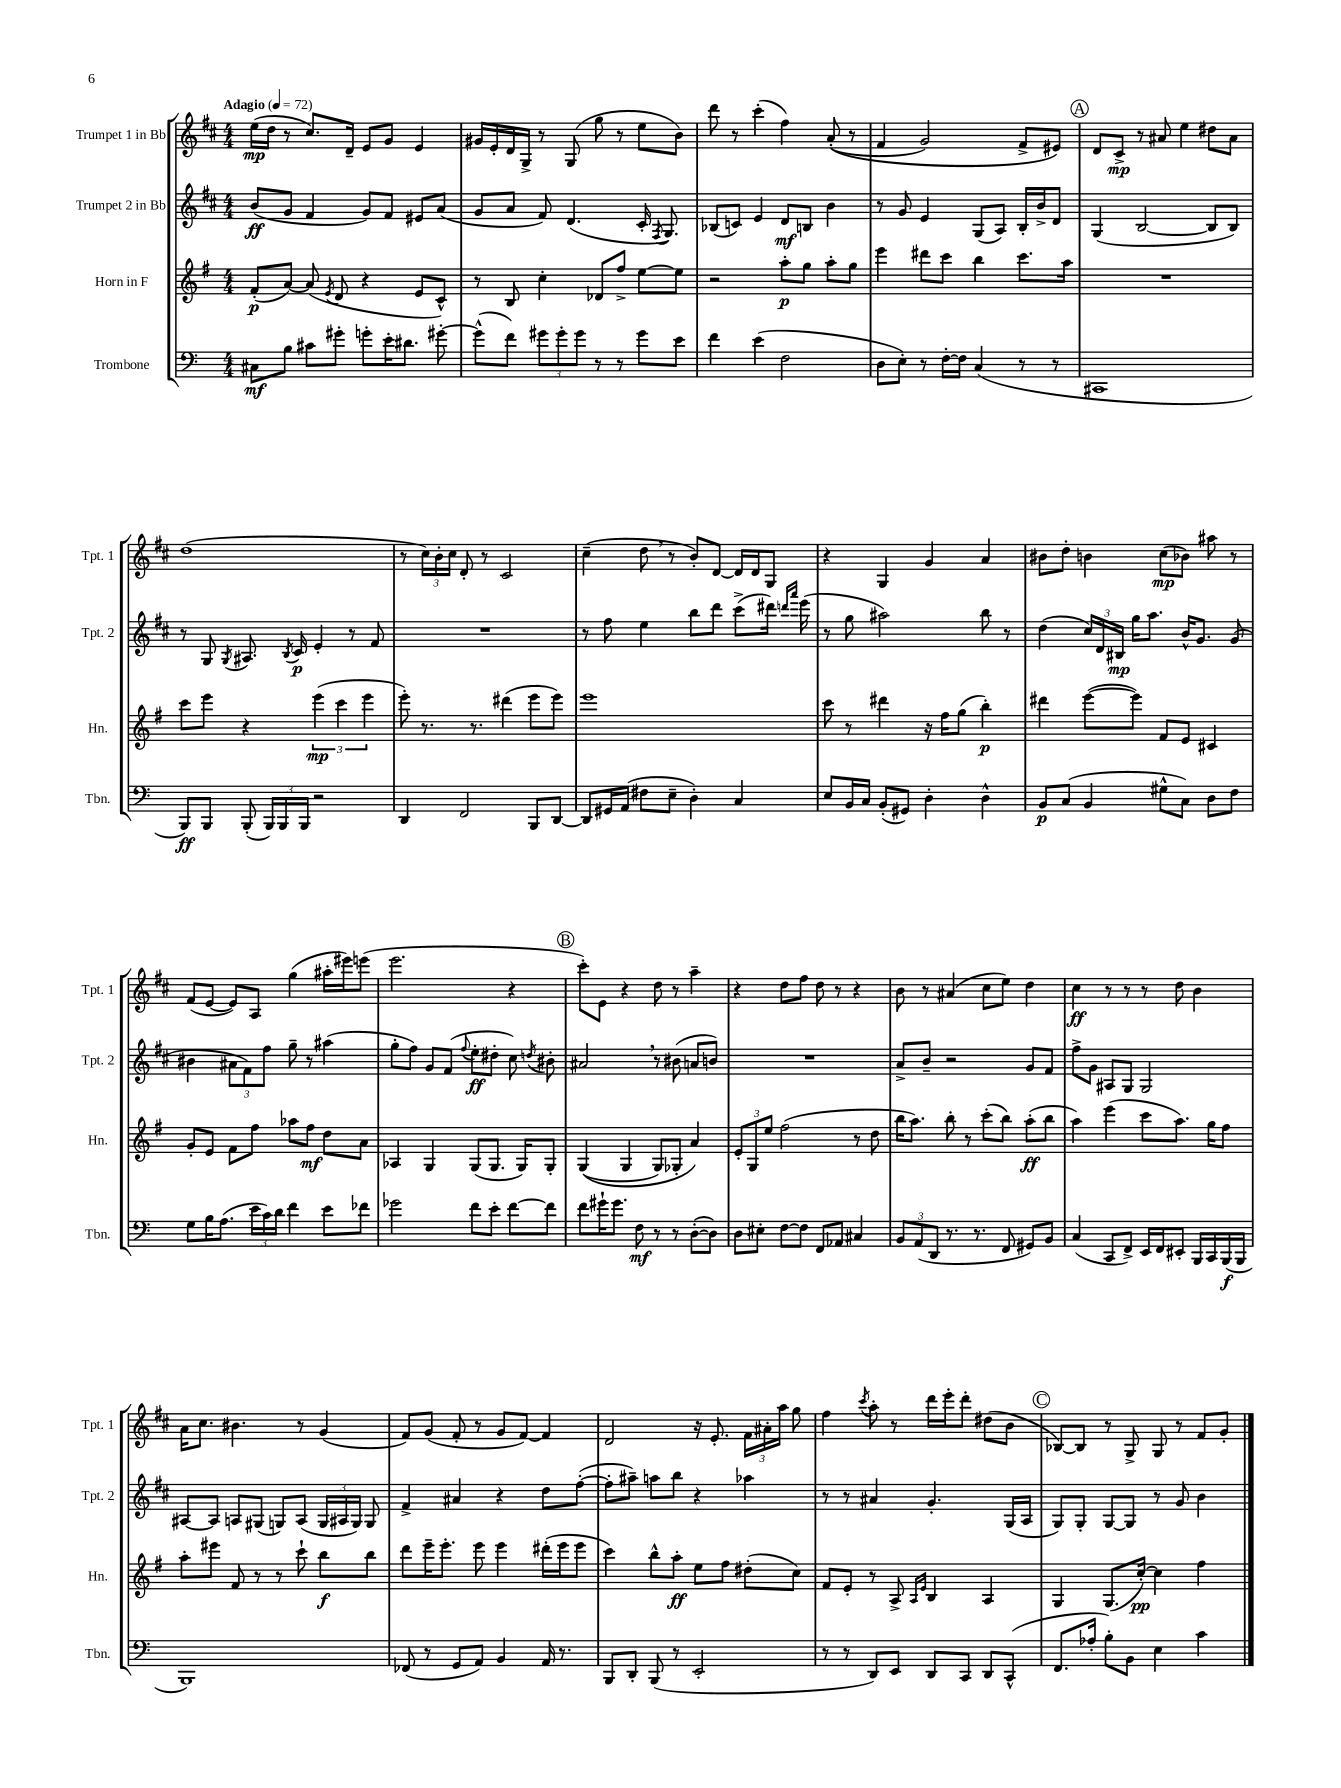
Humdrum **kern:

**kern	**dynam	**kern	**dynam	**kern	**dynam	**kern	**dynam
*part4	*part4	*part3	*part3	*part2	*part2	*part1	*part1
*staff4	*staff4	*staff3	*staff3	*staff2	*staff2	*staff1	*staff1
*I"Trombone	*	*I"Horn in F	*	*I"Trumpet 2 in Bb	*	*I"Trumpet 1 in Bb	*
*I'Tbn.	*	*I'Hn.	*	*I'Tpt. 2	*	*I'Tpt. 1	*
*clefF4	*	*clefG2	*	*clefG2	*	*clefG2	*
*k[]	*	*k[f#]	*	*k[f#c#]	*	*k[f#c#]	*
*M4/4	*	*M4/4	*	*M4/4	*	*M4/4	*
*MM72	*	*MM72	*	*MM72	*	*MM72	*
=1	=1	=1	=1	=1	=1	=1	=1
!	!	!	!	!	!	!LO:TX:a:B:t=Adagio	!
8C#X\L	mf	(8f#'/L	p	(8b/L	ff	(16ee\LL	mp
.	.	.	.	.	.	16dd\JJ	.
8B\J	.	[8a/J)	.	8g/J	.	8r	.
8c#X\L	.	(8a/]	.	4f#/	.	8.cc#/L)	.
.	.	8qe/	.	.	.	.	.
8g#X'\J	.	8d/	.	.	.	.	.
.	.	.	.	.	.	16d~/Jk	.
8gn'\L	.	4r	.	8g/L)	.	8e/L	.
16e'\K	.	.	.	8f#/J	.	8g/J	.
8.d#X\J	.	.	.	.	.	.	.
.	.	8e/L	.	8e#X/L	.	4e/	.
[8g#X'\	.	8c^^/J)	.	(8a/J	.	.	.
=2	=2	=2	=2	=2	=2	=2	=2
(8g#^^\L]	.	8r	.	8g/L	.	16g#X/LL	.
.	.	.	.	.	.	16e'/	.
8f\J)	.	8B/	.	8a/J	.	16d/	.
.	.	.	.	.	.	16G^/JJ	.
12g#X\L	.	4cc'\	.	8f#/)	.	8r	.
12g#'\	.	.	.	.	.	.	.
.	.	.	.	(4.d/	.	(8G/	.
12g#\J	.	.	.	.	.	.	.
8r	.	8d-X/L	.	.	.	8gg\	.
8r	.	8ff#^/J	.	.	.	8r	.
8g#\L	.	[8ee\L	.	16c#'/	.	8ee\L	.
.	.	.	.	8qF#/	.	.	.
.	.	.	.	8.G/)	.	.	.
8e\J	.	8ee\J]	.	.	.	8b\J)	.
=3	=3	=3	=3	=3	=3	=3	=3
4f\	.	2r	.	(8B-X/L	.	8ddd\	.
.	.	.	.	8cn/J)	.	8r	.
(4e\	.	.	.	4e/	.	(4ccc#'\	.
2F\	.	8aa'\L	p	8d/L	mf	4ff#\)	.
.	.	8gg\J	.	8Bn/J	.	.	.
.	.	8aa'\L	.	4b\	.	((8a'/	.
.	.	8gg\J	.	.	.	8r	.
=4	=4	=4	=4	=4	=4	=4	=4
8D\L	.	4eee\	.	8r	.	4f#/	.
8E'\J)	.	.	.	8g/	.	.	.
8r	.	8ddd#X\L	.	4e/	.	2g/)	.
[16F'\LL	.	8ccc\J	.	.	.	.	.
16F\JJ]	.	.	.	.	.	.	.
(4C/	.	4bb\	.	(8G/L	.	.	.
.	.	.	.	8A/J)	.	.	.
8r	.	8.ccc\L	.	16B'/LL	.	8f#^/L	.
.	.	.	.	16b^/J	.	.	.
8r	.	.	.	8d/J	.	8e#X/J)	.
.	.	16aa\Jk	.	.	.	.	.
!!LO:REH:place=s1:t=A
=5	=5	=5	=5	=5	=5	=5	=5
1CC#X	.	1r	.	(4G/	.	8d/L	.
.	.	.	.	.	.	8c#^/J	mp
.	.	.	.	[2B/	.	8r	.
.	.	.	.	.	.	8a#X/	.
.	.	.	.	.	.	4ee\	.
.	.	.	.	8B/L]	.	8dd#X\L	.
.	.	.	.	8B/J)	.	8a#\J	.
!!LO:LB:g=z
=6	=6	=6	=6	=6	=6	=6	=6
8BBB/L)	ff	8ccc\L	.	8r	.	(1dd	.
8BBB/J	.	8eee\J	.	8G/	.	.	.
.	.	.	.	8qG/	.	.	.
(8BBB'/	.	4r	.	8.A#X/	.	.	.
24BBB/LL)	.	.	.	.	.	.	.
24BBB/	.	.	.	.	.	.	.
.	.	.	.	8qB/	.	.	.
.	.	.	.	16c#/	p	.	.
24BBB/JJ	.	.	.	.	.	.	.
2r	.	(6eee\	mp	4e'/	.	.	.
.	.	6ccc\	.	.	.	.	.
.	.	.	.	8r	.	.	.
.	.	6eee\	.	.	.	.	.
.	.	.	.	8f#/	.	.	.
=7	=7	=7	=7	=7	=7	=7	=7
4DD/	.	8eee'\)	.	1r	.	8r	.
.	.	8.r	.	.	.	24cc#\LL)	.
.	.	.	.	.	.	24b'\	.
.	.	.	.	.	.	24cc#\JJ	.
2FF/	.	.	.	.	.	8d'/	.
.	.	8.r	.	.	.	.	.
.	.	.	.	.	.	8r	.
.	.	(4ddd#X\	.	.	.	2c#/	.
8BBB/L	.	8eee\L	.	.	.	.	.
[8DD/J	.	8eee\J)	.	.	.	.	.
=8	=8	=8	=8	=8	=8	=8	=8
8DD/L]	.	1eee	.	8r	.	(4cc#~\	.
16GG#X/L	.	.	.	8ff#\	.	.	.
(16AA/JJ	.	.	.	.	.	.	.
8F#X\L	.	.	.	4ee\	.	8dd,\	.
8E~\J	.	.	.	.	.	8r	.
4D'\)	.	.	.	8bb\L	.	8b'/L)	.
.	.	.	.	8ddd\J	.	[8d/J	.
4C/	.	.	.	(8ccc#^\L	.	16d/LL]	.
.	.	.	.	.	.	16d/J	.
.	.	.	.	16ddd#X\Jk)	.	8G/J	.
.	.	.	.	16qqdddn/LL	.	.	.
.	.	.	.	16qqaaa/JJ	.	.	.
.	.	.	.	(16eee\	.	.	.
=9	=9	=9	=9	=9	=9	=9	=9
8E/L	.	8ccc\	.	8r	.	4r	.
16BB/L	.	8r	.	8gg\	.	.	.
16C/JJ	.	.	.	.	.	.	.
(8BB'/L	.	4ddd#X\	.	2aa#X\)	.	4G/	.
8GG#X/J)	.	.	.	.	.	.	.
4D'\	.	16r	.	.	.	4g/	.
.	.	16ff#\KL	.	.	.	.	.
.	.	(8gg\J	.	.	.	.	.
4D^^\	.	4bb'\)	p	8bb\	.	4a/	.
.	.	.	.	8r	.	.	.
=10	=10	=10	=10	=10	=10	=10	=10
8BB/L	p	4ddd#X\	.	(4dd\	.	8b#X\L	.
(8C/J	.	.	.	.	.	8dd'\J	.
4BB/	.	([8eee\L	.	24cc#/LL)	.	4bn\	.
.	.	.	.	24d/	.	.	.
.	.	.	.	24B#X/JJ	mp	.	.
.	.	8eee\J])	.	16gg\KL	.	.	.
.	.	.	.	8.aa\J	.	.	.
8G#X^^\L	.	8f#/L	.	.	.	(8cc#\L	mp
8C\J)	.	8e/J	.	16b^^/KL	.	8b-X\J)	.
.	.	.	.	8.g/J	.	.	.
8D\L	.	4c#X/	.	.	.	8aa#X\	.
8F\J	.	.	.	(8g/	.	8r	.
!!LO:LB:g=z
=11	=11	=11	=11	=11	=11	=11	=11
8G\L	.	8g'/L	.	4b#X\	.	(8f#/L	.
16B\K	.	8e/J	.	.	.	[8e/J	.
(8.A\J	.	.	.	.	.	.	.
.	.	8f#\L	.	12a#X\L	.	8e/L])	.
.	.	.	.	12f#\)	.	.	.
24e\LL	.	8ff#\J	.	.	.	8A/J	.
24c\)	.	.	.	12ff#\J	.	.	.
24d\JJ	.	.	.	.	.	.	.
4f\	.	8aa-X\L	.	8gg~\	.	(4gg\	.
.	.	8ff#\J	mf	8r	.	.	.
8e\L	.	8dd\L	.	(4aa#X\	.	16aa#X'\LL	.
.	.	.	.	.	.	16eee#X\J)	.
8f-X\J	.	8a\J	.	.	.	(8eeen\J	.
=12	=12	=12	=12	=12	=12	=12	=12
2g-X\	.	4A-X/	.	8gg'\L	.	2.eee\	.
.	.	.	.	8ff#\J)	.	.	.
.	.	4G/	.	8g/L	.	.	.
.	.	.	.	(8f#/J	.	.	.
.	.	.	.	8qqff#/	.	.	.
8f\L	.	(8G/L	.	8ee'\L	ff	.	.
8e'\J	.	8.G/J	.	8dd#X'\J	.	.	.
[8f\L	.	.	.	8cc#\)	.	4r	.
.	.	16G/KL)	.	.	.	.	.
.	.	.	.	8qddn/	.	.	.
8f\J]	.	8G'/J	.	8b#X'\	.	.	.
!!LO:REH:place=s1:t=B
=13	=13	=13	=13	=13	=13	=13	=13
8f\L	.	((4G/	.	2a#X,/	.	8ccc#'\L)	.
16g#X`\K	.	.	.	.	.	8e\J	.
8.g#\J	.	.	.	.	.	.	.
.	.	4G/	.	.	.	4r	.
8F\	mf	.	.	.	.	.	.
8r	.	8G/L)	.	8r	.	8dd\	.
8r	.	8G-X'/J	.	(8b#X\	.	8r	.
([8D'\L	.	4a/)	.	8an/L	.	4aa~\	.
8D\J])	.	.	.	8bn/J)	.	.	.
=14	=14	=14	=14	=14	=14	=14	=14
8D\L	.	12e'/L	.	1r	.	4r	.
.	.	12G/	.	.	.	.	.
8E#X'\J	.	.	.	.	.	.	.
.	.	12ee/J	.	.	.	.	.
[8F\L	.	(2ff#\	.	.	.	8dd\L	.
8F\J]	.	.	.	.	.	8ff#\J	.
8FF/L	.	.	.	.	.	8dd\	.
8AA-X/J	.	.	.	.	.	8r	.
4C#X/	.	8r	.	.	.	4r	.
.	.	8dd\	.	.	.	.	.
=15	=15	=15	=15	=15	=15	=15	=15
12BB/L	.	16bb\KL	.	8a^/L	.	8b\	.
.	.	8.aa\J)	.	.	.	.	.
(12AA/	.	.	.	.	.	.	.
.	.	.	.	8b~/J	.	8r	.
12DD/J	.	.	.	.	.	.	.
8.r	.	8bb'\	.	2r	.	(4a#X/	.
.	.	8r	.	.	.	.	.
8.r	.	.	.	.	.	.	.
.	.	(8ccc'\L	.	.	.	8cc#\L	.
8FF/	.	8bb\J)	.	.	.	8ee\J)	.
8GG#X/L)	.	(8aa'\L	ff	8g/L	.	4dd\	.
8BB/J	.	8bb\J	.	8f#/J	.	.	.
=16	=16	=16	=16	=16	=16	=16	=16
(4C/	.	4aa\)	.	8ff#^\L	.	4cc#\	ff
.	.	.	.	8g\J	.	.	.
8CC/L	.	(4eee\	.	8A#X/L	.	8r	.
8FF^/J)	.	.	.	8G/J	.	8r	.
16EE/LL	.	8ccc\L	.	2G/	.	8r	.
16FF/J	.	.	.	.	.	.	.
8EE#X'/J	.	8.aa\J)	.	.	.	8dd\	.
16BBB/LL	.	.	.	.	.	4b\	.
16CC/	.	16gg\KL	.	.	.	.	.
(16BBB/	f	8ff#\J	.	.	.	.	.
16BBB/JJ	.	.	.	.	.	.	.
!!LO:LB:g=z
=17	=17	=17	=17	=17	=17	=17	=17
1BBB)	.	8aa'\L	.	[8A#X/L	.	16a\KL	.
.	.	.	.	.	.	8.cc#\J	.
.	.	8eee#X\J	.	8A#/J]	.	.	.
.	.	8f#/	.	8An/L	.	4.b#X\	.
.	.	8r	.	(8G#X/J	.	.	.
.	.	8r	.	8Gn/L)	.	.	.
.	.	8ccc`\	.	(8A/J	.	8r	.
.	.	8bb\L	f	24G/LL	.	(4g/	.
.	.	.	.	24A#X/	.	.	.
.	.	.	.	24G/JJ)	.	.	.
.	.	8bb\J	.	8G/	.	.	.
=18	=18	=18	=18	=18	=18	=18	=18
(8FF-X/	.	8ddd\L	.	4f#^/	.	8f#/L)	.
8r	.	16eee~\K	.	.	.	(8g/J	.
.	.	8.eee'\J	.	.	.	.	.
8GG/L	.	.	.	4a#X/	.	8f#'/	.
8AA/J)	.	8eee\	.	.	.	8r	.
4BB/	.	4eee\	.	4r	.	8g/L	.
.	.	.	.	.	.	[8f#/J)	.
16AA/	.	(16ddd#X'\LL	.	8dd\L	.	4f#/]	.
8.r	.	16eee\J	.	.	.	.	.
.	.	8eee\J	.	([8ff#'\J	.	.	.
=19	=19	=19	=19	=19	=19	=19	=19
8BBB/L	.	4ccc\)	.	8ff#'\L]	.	2d/	.
8DD'/J	.	.	.	8aa#X~\J)	.	.	.
(8BBB/	.	8bb^^\L	.	8aan\L	.	.	.
8r	.	8aa'\J	ff	8bb\J	.	.	.
2EE'/	.	8ee\L	.	4r	.	16r	.
.	.	.	.	.	.	8.e'/	.
.	.	8ff#\J	.	.	.	.	.
.	.	(8dd#X'\L	.	4aa-X\	.	24f#\LL	.
.	.	.	.	.	.	24a#X'\	.
.	.	.	.	.	.	24aa\JJ	.
.	.	8cc\J)	.	.	.	8gg\	.
=20	=20	=20	=20	=20	=20	=20	=20
8r	.	8f#/L	.	8r	.	4ff#\	.
8r	.	8e'/J	.	8r	.	.	.
.	.	.	.	.	.	8qccc#/	.
8DD/L)	.	8r	.	4a#X/	.	8aa'\	.
8EE/J	.	8A^/	.	.	.	8r	.
.	.	16qqA/LL	.	.	.	.	.
.	.	16qqe/JJ	.	.	.	.	.
8DD/L	.	4B/	.	4.g'/	.	16ddd\LL	.
.	.	.	.	.	.	16eee'\J	.
8CC/J	.	.	.	.	.	8ddd'\J	.
8DD/L	.	4A/	.	.	.	(8dd#X\L	.
(8CC^^/J	.	.	.	(16G/LL	.	8b\J	.
.	.	.	.	16A/JJ	.	.	.
!!LO:REH:place=s1:t=C
=21	=21	=21	=21	=21	=21	=21	=21
8.FF/L	.	4G/	.	8G/L)	.	[8B-X/L)	.
.	.	.	.	8G'/J	.	8B-/J]	.
16A-X'/Jk	.	.	.	.	.	.	.
8B'\L)	.	(8.G/L	.	[8G/L	.	8r	.
8BB\J	.	.	.	8G/J]	.	8G^/	.
.	.	[16cc'/Jk)	pp	.	.	.	.
4E\	.	4cc\]	.	8r	.	8G/	.
.	.	.	.	8g/	.	8r	.
4c\	.	4ff#\	.	4b\	.	8f#/L	.
.	.	.	.	.	.	8g'/J	.
==	==	==	==	==	==	==	==
*-	*-	*-	*-	*-	*-	*-	*-
